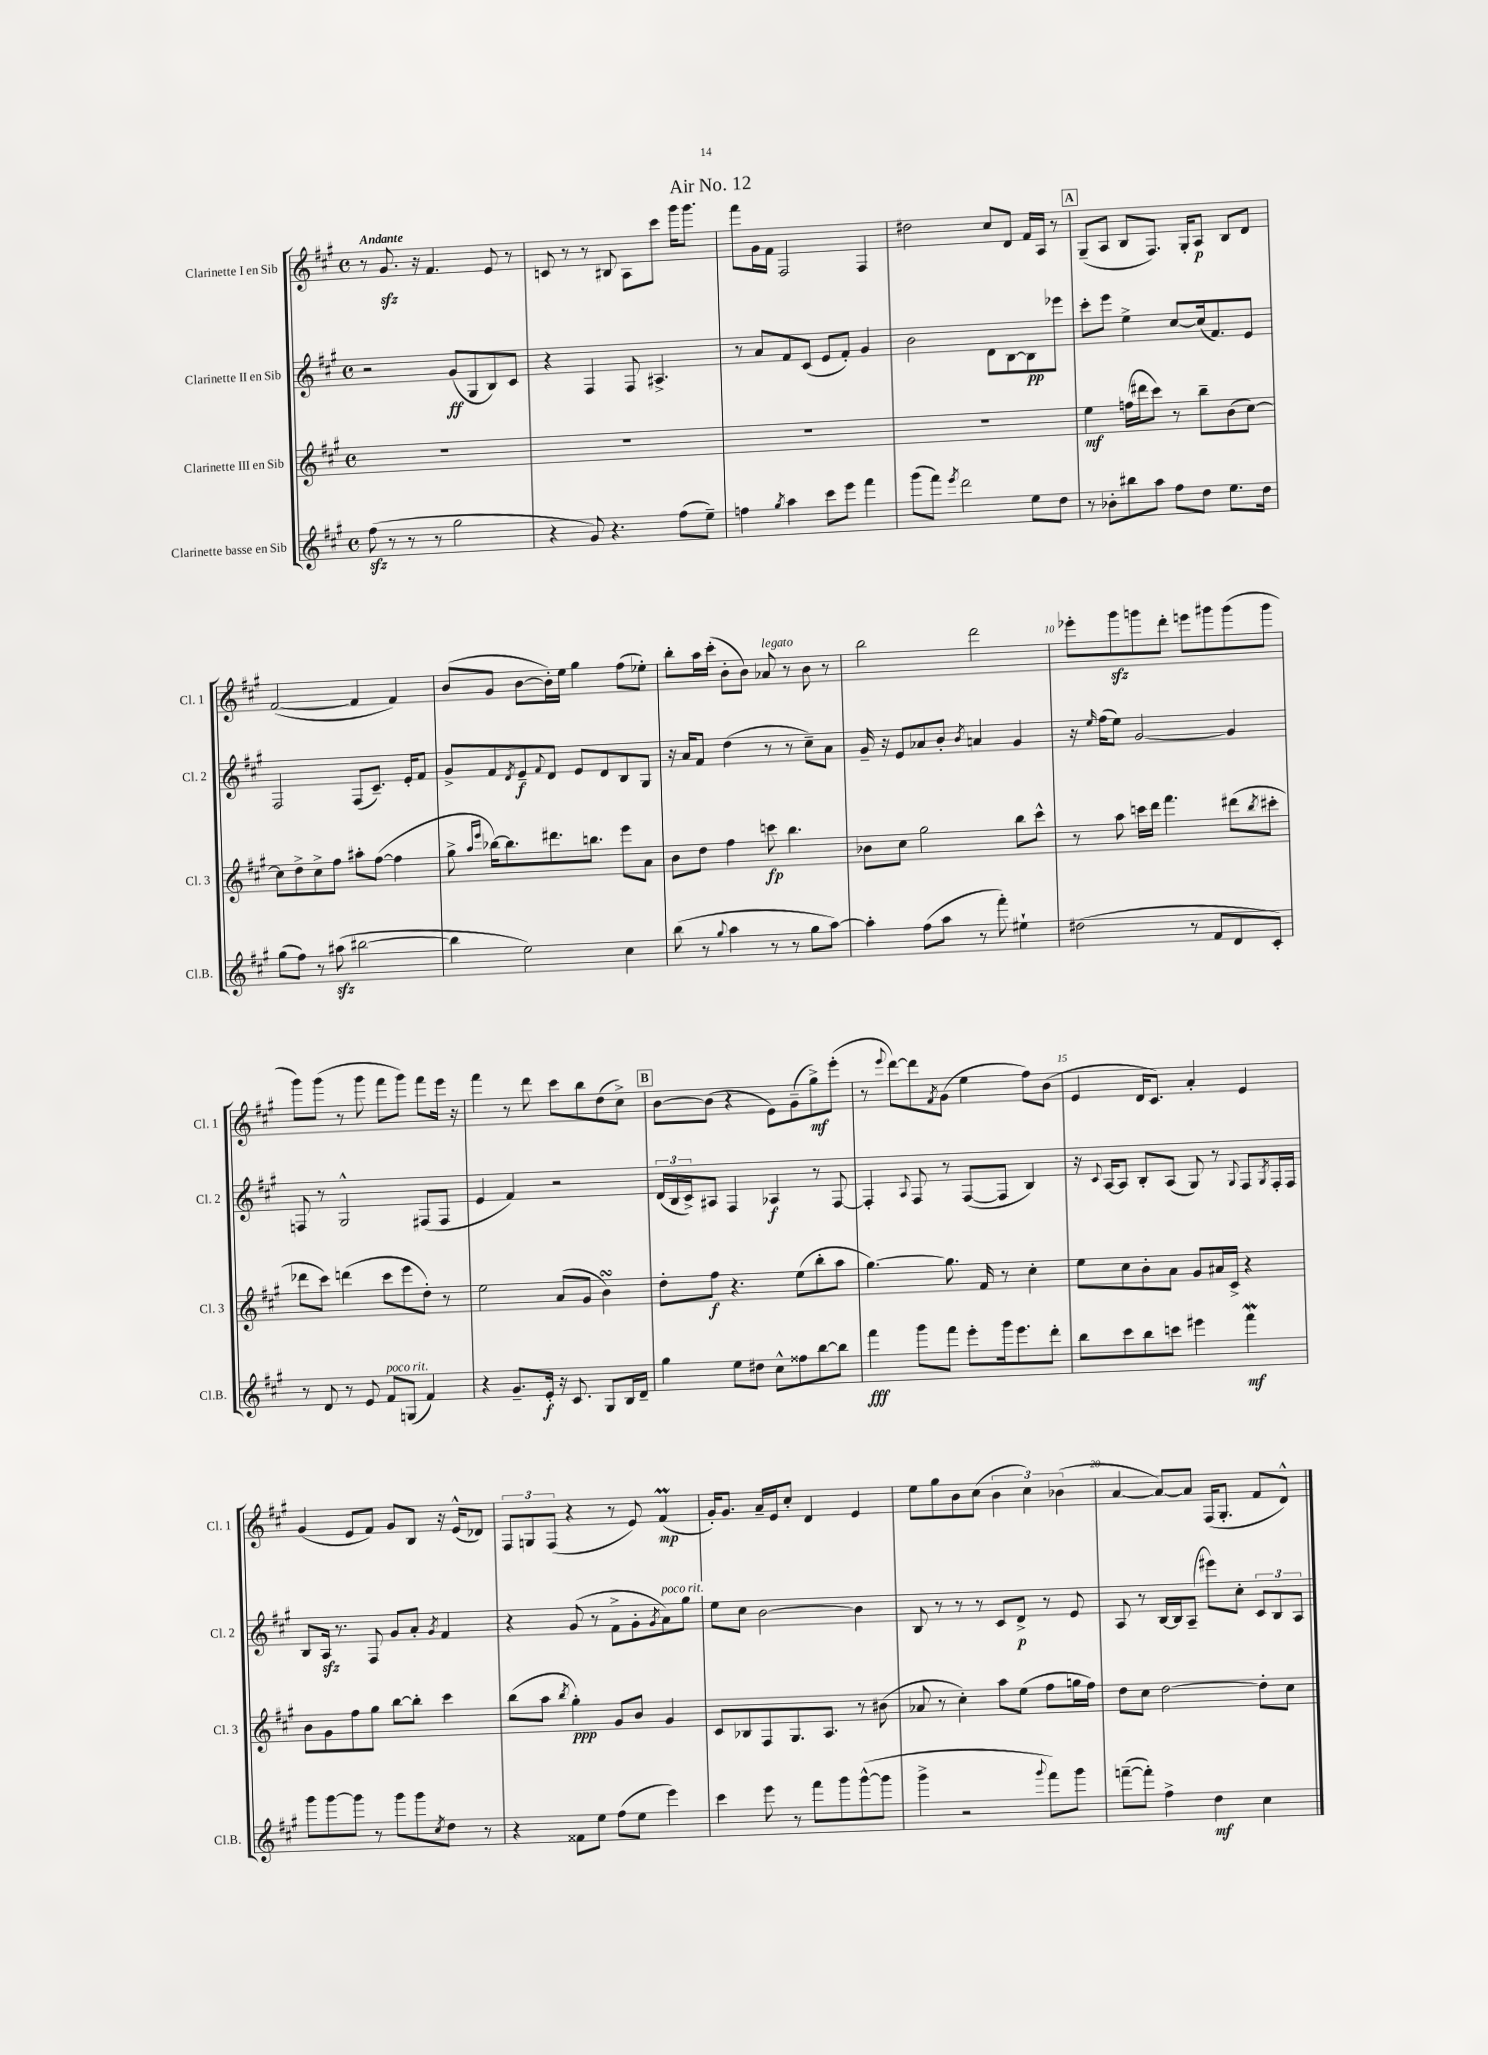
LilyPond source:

\header { title = "Air No. 12" }
<<
\new StaffGroup <<
\new Staff = "s0" \with { instrumentName = "Clarinette I en Sib" shortInstrumentName = "Cl. 1" } {
    \clef treble \key a \major \defaultTimeSignature \time 4/4 \tempo "Andante"
    r8 gis'8.\sfz r16 fis'4. e'8 r8 |
    c'8 r8 r8 bis8 a8 cis'''8 gis'''16 gis'''8. |
    fis'''8 gis'16 fis'16 fis2 fis4 |
    dis''2 cis''8 d'8 fis'16 a16 r8 |
    \mark \markup { \box "A" } gis8--( a8 b8 fis8.) gis16-. a8\p b8 d'8 |
    fis'2~( fis'4 fis'4) |
    b'8( gis'8 b'8~ b'16-.) e''16 gis''4 fis''8( ees''8-.) |
    b''8-. a''16 cis'''16-.( b'8-. b'8) aes'8^\markup { \italic "legato" } r8 b'8 r8 |
    b''2 d'''2 |
    ees'''8-. gis'''8\sfz g'''8 d'''8-. e'''8 gis'''8 gis'''8( gis'''8 |
    gis'''8) gis'''8( r8 gis'''8 fis'''8 gis'''8) fis'''8 e'''16 r16 |
    fis'''4 r8 d'''8 cis'''8 b''8 d''8( cis''8->) |
    \mark \markup { \box "B" } b'8~ b'8( r4 e'8) gis'8--( gis''8->\mf) e'''8-.( |
    r8 \appoggiatura { e'''8 } d'''8~) d'''8 \acciaccatura { fis'8 } gis'8( e''4 fis''8) b'8( |
    e'4 d'16 cis'8.) a'4-. e'4 |
    gis'4( e'8 fis'8) gis'8 b8 r16 e'16-^( des'8) |
    \tuplet 3/2 { fis8 g8 fis8( } r4 r8 e'8) fis'4\prall\mp( |
    gis'16-.) gis'8. a'16-- e'16 cis''8-. d'4 e'4 |
    e''8 gis''8 b'8 cis''8( \tuplet 3/2 { b'4 cis''4) bes'4( } |
    a'4~ a'8~) a'8 fis16( gis8.-. fis'8 d'8-^) \bar "|." |
}
\new Staff = "s1" \with { instrumentName = "Clarinette II en Sib" shortInstrumentName = "Cl. 2" } {
    \clef treble \key a \major \defaultTimeSignature \time 4/4
    r2 gis'8\ff( gis8 b8) cis'8 |
    r4 fis4 fis8 ais4.-> |
    r8 a'8 fis'8 cis'8( e'8 fis'8-.) gis'4 |
    b'2 d'8 b8~ b8\pp ees'''8 |
    \mark \markup { \box "A" } cis'''8-. e'''8 e''4-> cis''8~ cis''16( fis'8.) e'8 |
    fis2 fis8( cis'8.--) e'16-. fis'8 |
    gis'8-> fis'8 \acciaccatura { d'8 } e'8--\f \appoggiatura { fis'8 } d'8 e'8 d'8 b8 gis8 |
    r16 a'16 fis'8 d''4( r8 r8 cis''8--) a'8 |
    gis'16-- r16 e'8 aes'8 b'8-. \acciaccatura { b'8 } a'4 gis'4 |
    r16 \grace { e''16 } fis''16( e''8) gis'2~ gis'4 |
    f8 r8 gis2-^ fis8( fis8 |
    e'4 fis'4) r2 |
    \mark \markup { \box "B" } \tuplet 3/2 { d'16( b16 cis'16->) } ais8 fis4 aes4\f r8 fis8~ |
    fis4-. \appoggiatura { a8 } fis8 r8 fis8~( fis8 b4) |
    r16 \appoggiatura { cis'8 } a16~ a8 b8-. a8( gis8) r8 \appoggiatura { gis8 } fis8 \acciaccatura { gis8 } fis16-. fis16 |
    b8 a16\sfz r8. fis8 gis'8 a'8-. \acciaccatura { gis'8 } fis'4 |
    r4 gis'8( r8 fis'8-> gis'8-. \acciaccatura { gis'8 } a'8^\markup { \italic "poco rit." }) gis''8 |
    e''8 cis''8 b'2~ b'4 |
    b8 r8 r8 r8 cis'8 d'8->\p r8 e'8 |
    a8 r8 b16~ b16 a8--( eis'''8) cis''8-. \tuplet 3/2 { cis'8 b8 a8 } \bar "|." |
}
\new Staff = "s2" \with { instrumentName = "Clarinette III en Sib" shortInstrumentName = "Cl. 3" } {
    \clef treble \key a \major \defaultTimeSignature \time 4/4
    R1 |
    R1 |
    R1 |
    R1 |
    \mark \markup { \box "A" } e''4\mf f''16( dis'''16 cis'''8) r8 b''8-- b'8( cis''8~) |
    cis''8 d''8-> cis''8-> fis''8 ais''8-. fis''8~( fis''4 |
    gis''8-> \grace { a''16 e'''16 } bes''16~) bes''8. dis'''8. b''8. e'''8 a'8 |
    b'8 d''8 fis''4 c'''8\fp b''4. |
    bes'8 cis''8 gis''2 b''8 cis'''8-^ |
    r8 a''8 c'''16 d'''16 fis'''4. dis'''8( \acciaccatura { b''8 } cis'''8-. |
    des'''8 cis'''8) d'''4( cis'''8 e'''8 d''8-.) r8 |
    e''2 a'8( gis'8 b'4\turn) |
    \mark \markup { \box "B" } d''8-. fis''8\f r4. e''8( b''8-. a''8 |
    gis''4.~) gis''8. fis'16 r8 cis''4-. |
    e''8 cis''8 b'8-. a'8 gis'8 ais'16 cis'16-> r4 |
    b'8 gis'8 fis''8 gis''8 b''8~ b''8-. cis'''4 |
    b''8( a''8 \acciaccatura { b''8 } gis''4-.\ppp) gis'8 b'8 gis'4 |
    cis'8 bes8 fis8 gis8. a8. r8 bis'8( |
    aes'8 r8 cis''4-.) a''8 e''8( fis''8 g''16 fis''16) |
    d''8 cis''8 d''2~ d''8-. cis''8 \bar "|." |
}
\new Staff = "s3" \with { instrumentName = "Clarinette basse en Sib" shortInstrumentName = "Cl.B." } {
    \clef treble \key a \major \defaultTimeSignature \time 4/4
    fis''8\sfz( r8 r8 r8 gis''2 |
    r4 gis'8) r4. fis''8( e''8--) |
    f''4 \acciaccatura { gis''8 } a''4 cis'''8 e'''8 fis'''4 |
    gis'''8( fis'''8) \acciaccatura { e'''8 } d'''2 e''8 d''8 |
    \mark \markup { \box "A" } r8 bes'8-. bis''8 a''8 fis''8 d''8 e''8. d''16 |
    gis''8( fis''8) r8 ais''8\sfz( bis''2~ |
    bis''4 e''2) cis''4 |
    b''8( r8 \appoggiatura { gis''8 } a''4 r8 r8 gis''8 a''8~) |
    a''4-. fis''8( a''8 r8 fis'''8-.) eis''4-! |
    dis''2( r8 fis'8 d'8 cis'8-.) |
    r8 d'8 r8 e'8 fis'8^\markup { \italic "poco rit." } g8( fis'4) |
    r4 gis'8.-- e'16-.\f r16 cis'8. gis8 b16 d'16-- |
    \mark \markup { \box "B" } gis''4 e''8 dis''8 cis''8-^ fisis''8 b''8~ b''8 |
    fis'''4\fff gis'''8 fis'''8 e'''8-. gis'''16 e'''8. d'''8-. |
    b''8 cis'''8 b''8 c'''8 eis'''4 fis'''4\mordent\mf |
    gis'''8 gis'''8~ gis'''8 r8 gis'''8 gis'''8 \acciaccatura { cis''8 } d''8 r8 |
    r4 fisis'8 e''8 fis''8( e''8 e'''4) |
    cis'''4 e'''8 r8 fis'''8 gis'''8 gis'''8~-^( gis'''8 |
    gis'''4-> r2 \appoggiatura { gis'''8 } fis'''8) gis'''8 |
    f'''8~--( f'''8-.) fis''4-> d''4\mf cis''4 \bar "|." |
}
>>
>>
\layout { \context { \Score \override BarNumber.break-visibility = ##(#f #t #t) barNumberVisibility = #(every-nth-bar-number-visible 5) } }
